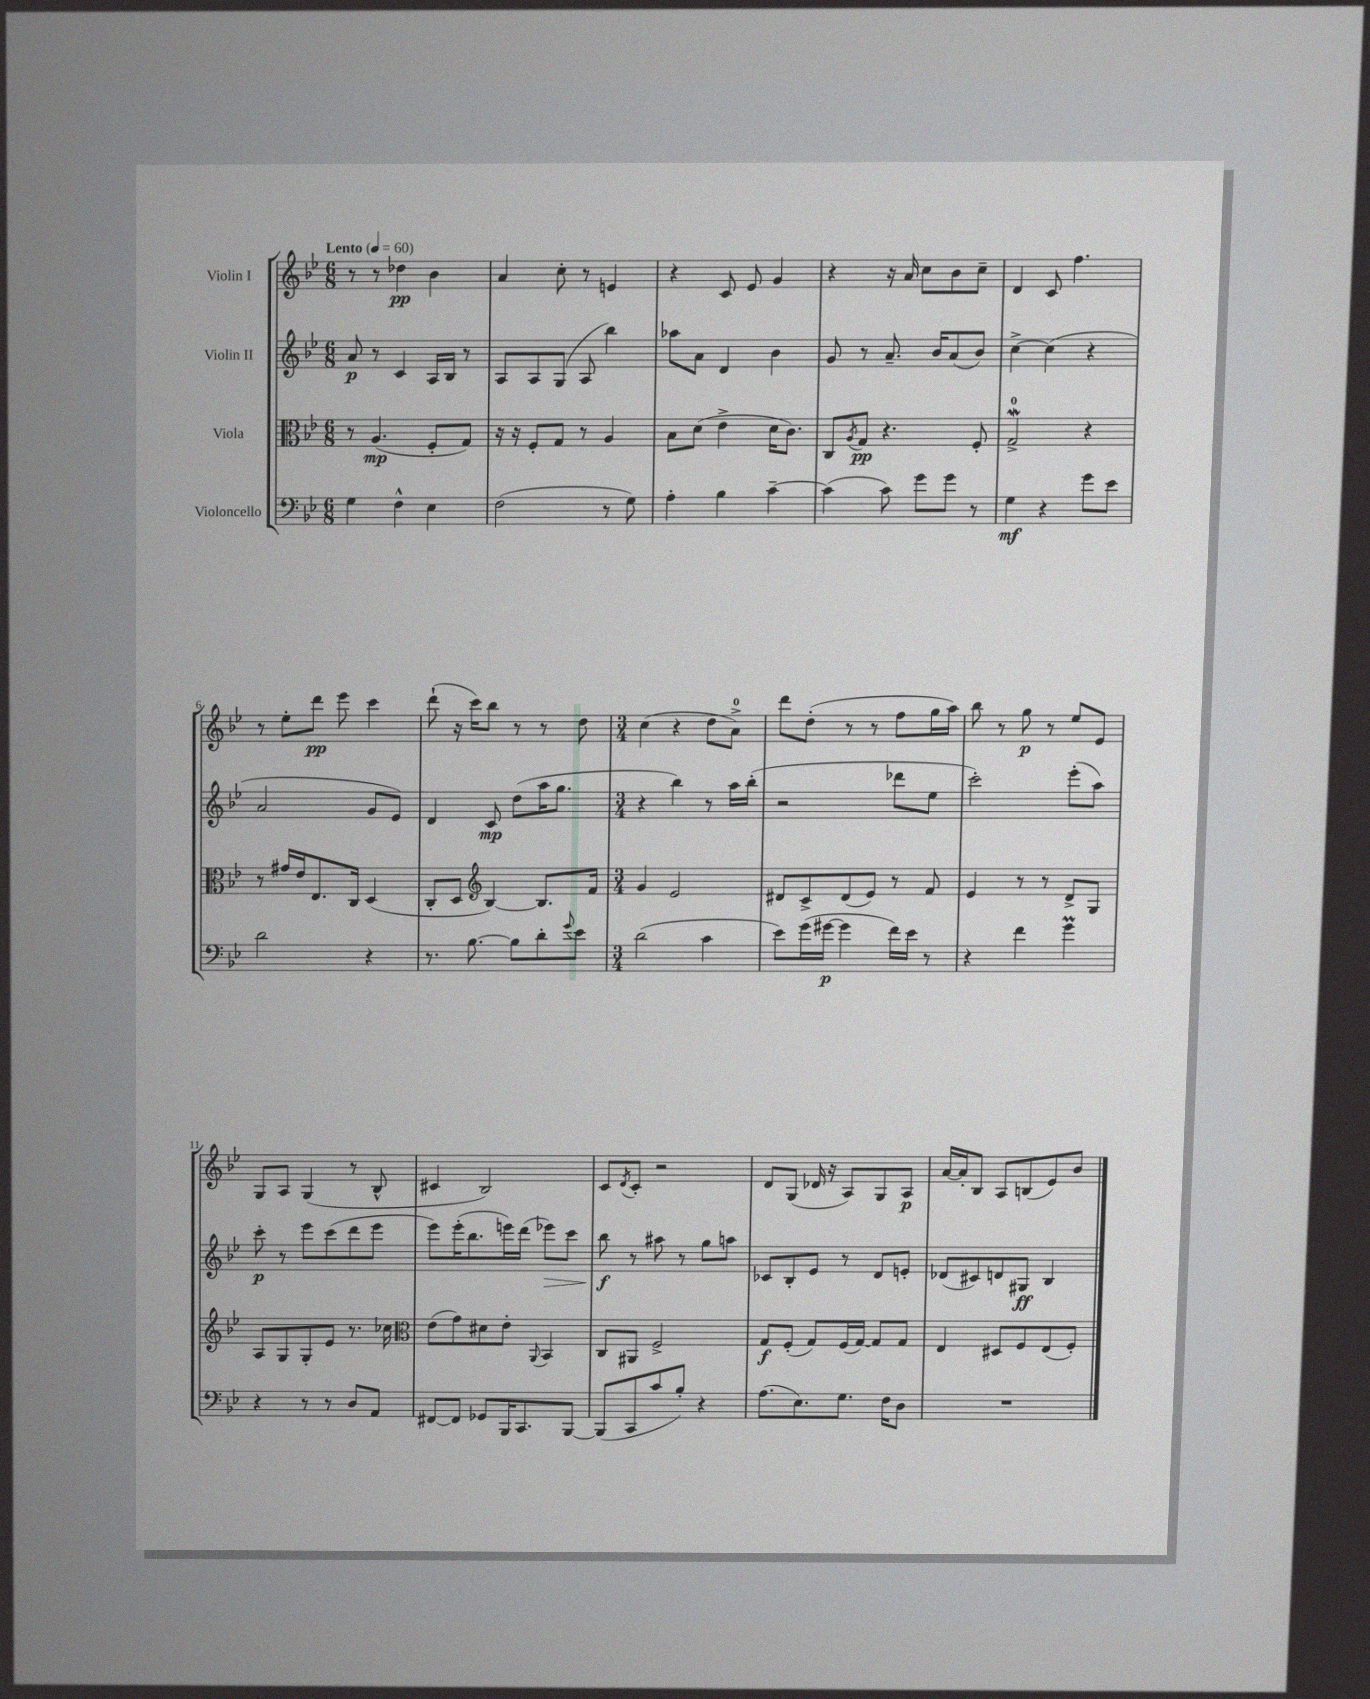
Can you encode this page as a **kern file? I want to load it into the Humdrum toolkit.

**kern	**kern	**kern	**kern
*staff4	*staff3	*staff2	*staff1
*clefF4	*clefC3	*clefG2	*clefG2
*k[b-e-]	*k[b-e-]	*k[b-e-]	*k[b-e-]
*M6/8	*M6/8	*M6/8	*M6/8
*MM60	*MM60	*MM60	*MM60
4G	8r	8a	8r
.	(4.A	8r	8r
4F^^	.	4c	4dd-
4E-	8F'	16A	4b-
.	.	16B-	.
.	8G)	8r	.
=	=	=	=
(2F	16r	8A	4a
.	16r	.	.
.	8F'	8A	.
.	8G	(8G	8cc'
.	8r	8A	8r
8r	4A	4bb-)	4e
8G)	.	.	.
=	=	=	=
4A'	8B-	8aa-	4r
.	(8d	8a	.
4B-	4e-^	4d	8c
.	.	.	8e-
[4c~	16d	4b-	4g
.	8.c)	.	.
=	=	=	=
(4c]	8C	8g	4r
.	8qA	.	.
.	8G	8r	.
8c)	4.r	8.a~	16r
.	.	.	16a
8g	.	.	8cc
.	.	16b-	.
8g	.	(8a	8b-
8r	8F'	8b-)	8cc~
=	=	=	=
4G	2G^	[4cc^	4d
4r	.	(4cc]	8c
.	.	.	4.ff
8g	4r	4r	.
8e-	.	.	.
=	=	=	=
2d	8r	2a	8r
.	16g#	.	8ee-'
.	16e-	.	.
.	8.E-	.	8ddd
.	.	.	8eee-
.	16C	.	.
4r	(4D	8g	4ccc
.	.	8e-)	.
=	=	=	=
8.r	8C'	4d	(8ddd`
.	8D	.	16r
[8.B-	.	.	16ccc)
*	*clefG2	*	*
.	[4B-)	8c	8bb-
8B-]	.	(8dd	8r
8d'	8.B-]	16aa	8r
.	.	8.gg	.
8qqg	.	.	.
8e-	.	.	8dd
.	16f	.	.
=	=	=	=
*M3/4	*M3/4	*M3/4	*M3/4
(2d	4g	4r	(4cc
.	2e-	4bb-)	4r
4c	.	8r	8dd
.	.	16aa	8a^)
.	.	(16bb-'	.
=	=	=	=
8e-)	8d#	2r	8ddd
(16g	8c^	.	(8dd'
[16g#	.	.	.
4g#]	(8d#	.	8r
.	8e-)	.	8r
16f)	8r	8ddd-	8ff
16e-	.	.	.
8r	8f	8ee-	16gg
.	.	.	16aa)
=	=	=	=
4r	4e-	2ccc')	8bb-
.	.	.	8r
4f	8r	.	8gg
.	8r	.	8r
4g	8d^	(8eee-'	8ee-
.	8G	8aa)	8e-
=	=	=	=
4r	8A	8ccc'	8G
.	8G	8r	8A
8r	8G'	8eee-	(4G
8r	8e-	(8ccc	.
8D	8.r	8ddd	8r
8AA	.	8eee-	8B-^^
.	16cc-	.	.
=	=	=	=
*	*clefC3	*	*
[8FF#	(8e-	8eee-)	4c#
8FF#]	8g)	(16eee-'	.
.	.	8.bb-	.
8GG-	8d#	.	2B-)
16BBB-	8e-'	16eee)	.
8.CC	.	(16ddd	.
.	8qqAA	.	.
.	4BB-	8eee-)	.
[8BBB-	.	8ccc	.
=	=	=	=
(8BBB-]	8C	8bb-	8c
.	.	.	8qd
8CC	8AA#	8r	8c'
8c	2F^	8aa#	2r
8B-')	.	8r	.
4r	.	8gg	.
.	.	8aa	.
=	=	=	=
(8.A	8G	8c-	8d
.	(8F'	8B-'	(8G
8.E-)	.	.	.
.	8G)	8e-	16d-
.	.	.	16r
8.G	(16F	8r	8A)
.	[16G)	.	.
.	8G]	8d	8G
16F	.	.	.
8D	8G	8e'	8A
=	=	=	=
2.r	4E-	(8d-	[16a
.	.	.	16a']
.	.	8c#)	8B-
.	8D#	8d	8A
.	8F	8G#	(8B
.	(8E-	4B-	8e-)
.	8F')	.	8b-
==	==	==	==
*-	*-	*-	*-
